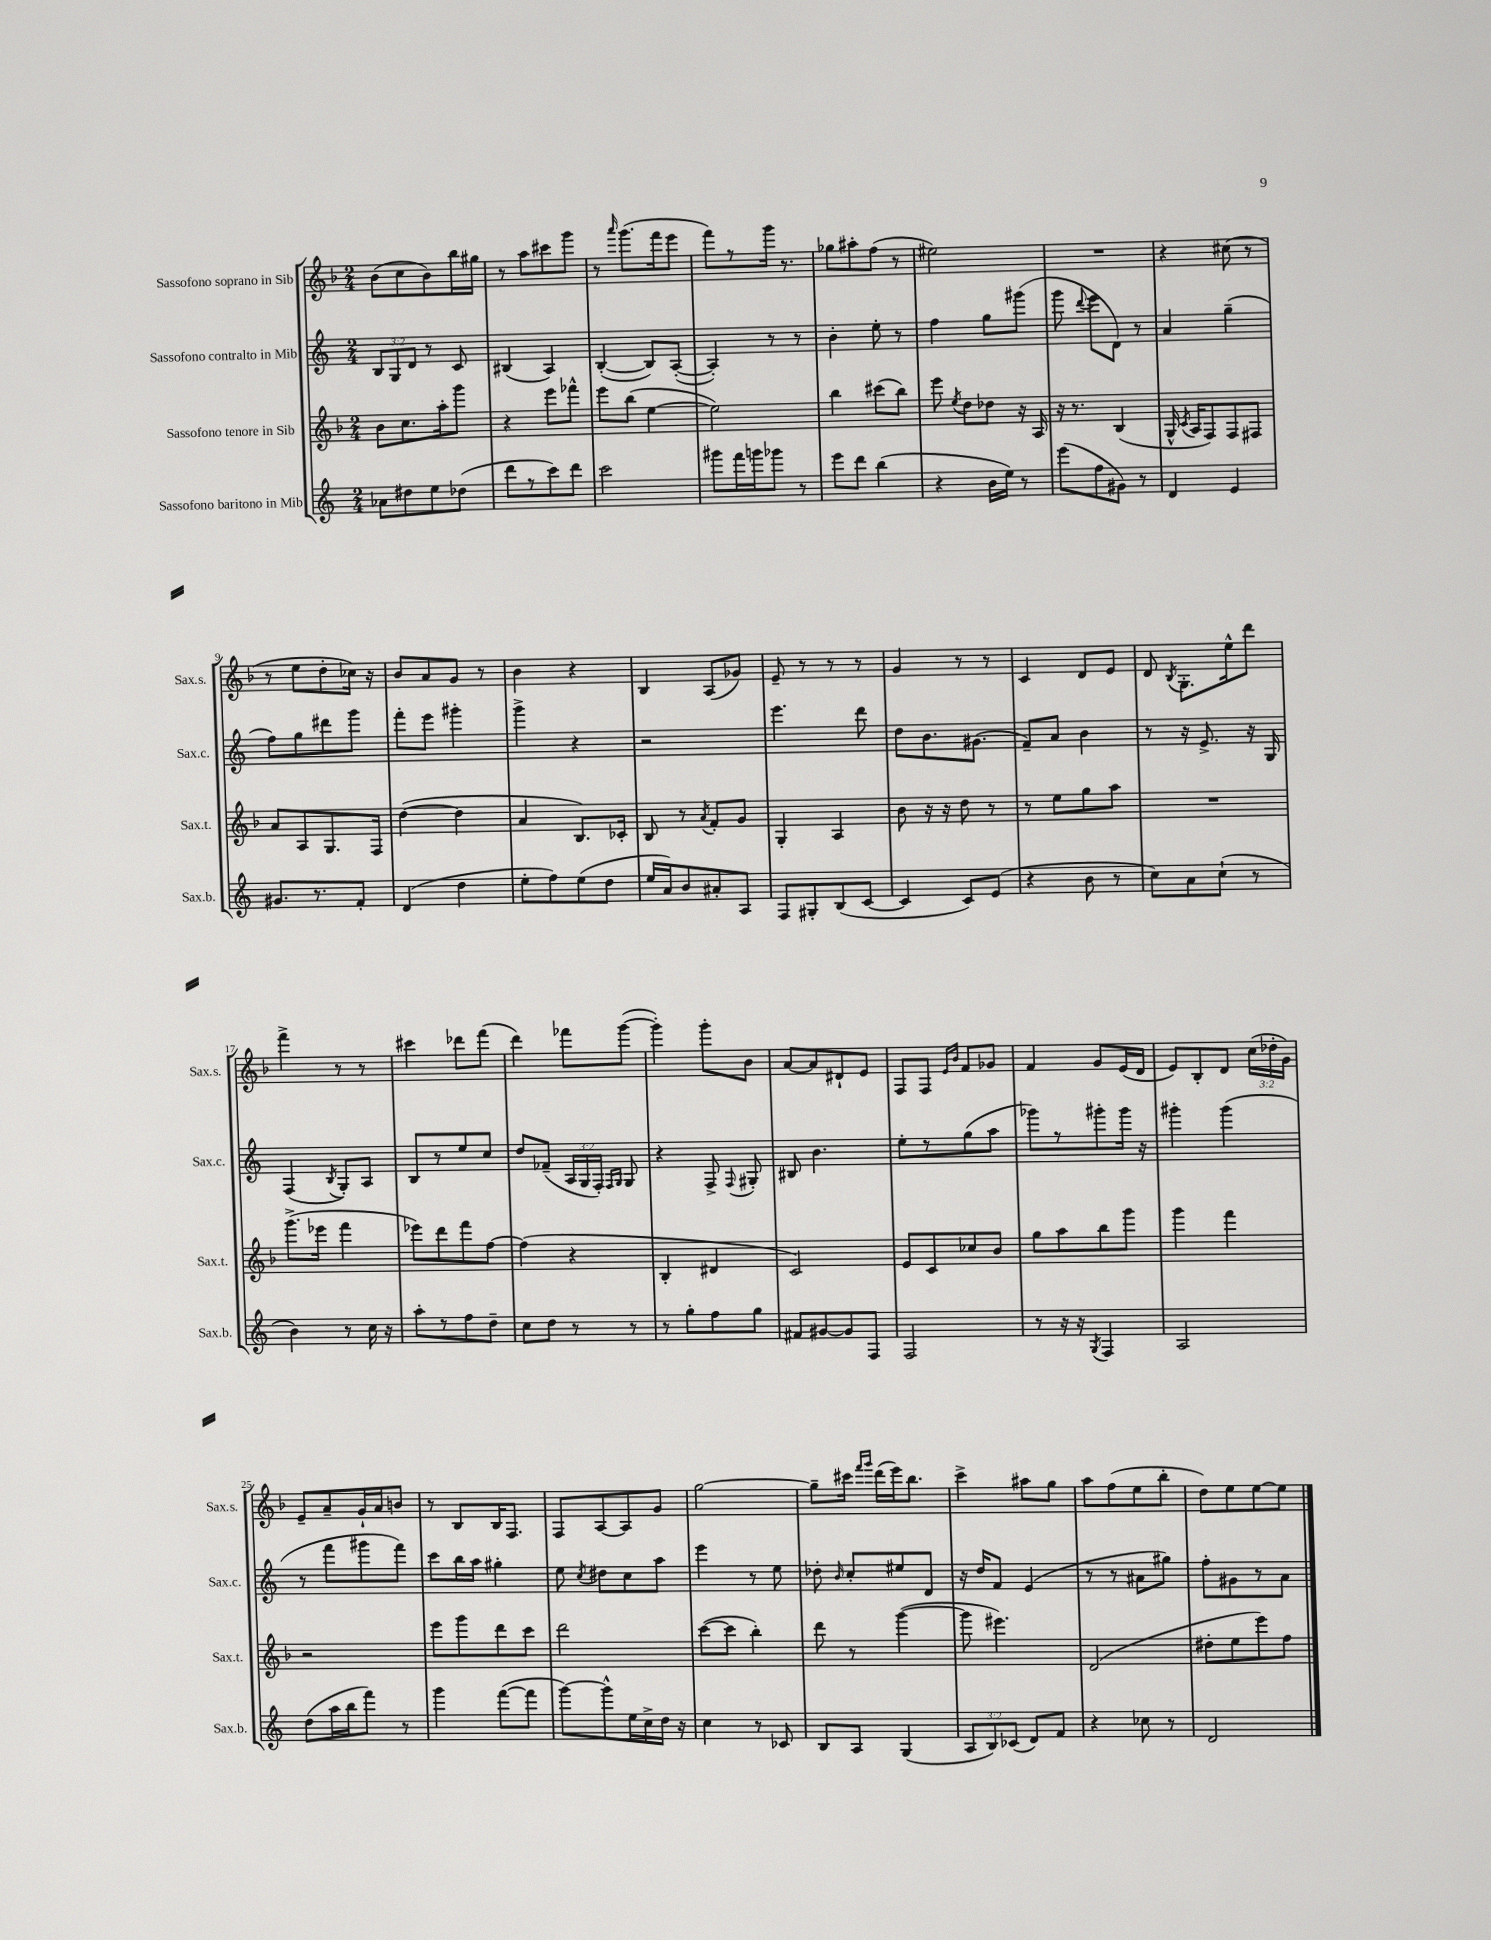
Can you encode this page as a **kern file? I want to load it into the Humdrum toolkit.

**kern	**kern	**kern	**kern
*staff4	*staff3	*staff2	*staff1
*clefG2	*clefG2	*clefG2	*clefG2
*k[]	*k[b-]	*k[]	*k[b-]
*M2/4	*M2/4	*M2/4	*M2/4
8a-	8b-	12B	(8b-
.	.	12G	.
8dd#	8.cc	.	8cc
.	.	12d	.
8ee	.	8r	8b-)
.	16aa'	.	.
(8dd-	8ggg	8c	16bb-
.	.	.	16gg#
=	=	=	=
8ddd	4r	(4B#	8r
8r	.	.	8aa
8ccc)	8eee	4A)	8ccc#
8ddd	8fff-^^	.	8ggg
=	=	=	=
2ccc	8eee	([4B'	8r
.	.	.	16qqaaa
.	(8bb-	.	(8.ggg
.	[4ee	8B])	.
.	.	.	16fff
.	.	([8A'	8eee
=	=	=	=
8ggg#	2ee])	4A'])	8fff)
16fff	.	.	8r
16ggg	.	.	.
8ggg-	.	8r	16ggg
.	.	.	8.r
8r	.	8r	.
=	=	=	=
8eee	4bb-	4b'	8gg-
8ddd	.	.	8aa#'
(4bb	(8ccc#	8ee'	(8ff
.	8bb-)	8r	8r
=	=	=	=
4r	8eee	4ff	2ee#)
.	8qee	.	.
.	8dd	.	.
16b	8dd-	8gg	.
16ee)	.	.	.
8r	16r	(8ggg#	.
.	16A	.	.
=	=	=	=
(8eee	16r	8ggg	2r
.	8.r	.	.
.	.	8qqddd	.
8ff	.	8eee	.
8g#)	(4B-	8d)	.
8r	.	8r	.
=	=	=	=
4d	16G^^	4a	4r
.	8qc	.	.
.	16A	.	.
.	8F)	.	.
4e	8F	(4gg~	(8cc#
.	8F#	.	8r
=	=	=	=
8.g#	8a	8ff)	8r
.	8A	8gg	8ee
8.r	.	.	.
.	8.G	8ddd#	8dd'
8f'	.	8ggg	16cc-)
.	16F	.	16r
=	=	=	=
(4d	([4dd	8fff'	8b-
.	.	8eee	8a
4dd	4dd]	4ggg#'	8g
.	.	.	8r
=	=	=	=
8ee'	4a	4ggg^	4b-
8ff)	.	.	.
(8ee	8.B-)	4r	4r
8dd	.	.	.
.	16c-'	.	.
=	=	=	=
16ee	8B-	2r	4B-
16a)	.	.	.
8b	8r	.	.
.	8qa	.	.
8a#'	8f'	.	(8A
8A	8g	.	8g-)
=	=	=	=
8F	4G'	4.eee	8e~
8G#'	.	.	8r
(8B	4A	.	8r
[8c	.	8ddd	8r
=	=	=	=
4c]	8b-	8dd	4g
.	16r	8.b	.
.	16r	.	.
8c)	8dd	.	8r
.	.	(8.g#	.
(8e	8r	.	8r
=	=	=	=
4r	8r	8f~)	4c
.	8ee	8a	.
8b	8gg	4b	8d
8r	8aa	.	8e
=	=	=	=
8cc)	2r	8r	8d
.	.	.	8qB-
8a	.	16r	8.G'
.	.	8.e^	.
(8cc`	.	.	.
.	.	.	16ee^^
8r	.	16r	8ddd
.	.	16G	.
=	=	=	=
4b)	(8.ggg^	(4F	4fff^
.	16eee-	.	.
.	.	8qB	.
8r	4fff	8G')	8r
16cc	.	8A	8r
16r	.	.	.
=	=	=	=
8aa'	8eee-)	8B	4ccc#
8r	8ddd	8r	.
8ff	8fff	8ee	8ddd-
8dd~	[8ff	8cc	(8fff
=	=	=	=
8cc	(4ff]	8dd	4ddd)
8dd	.	(8f-~	.
8r	4r	24A	8fff-
.	.	24G	.
.	.	24F')	.
.	.	16qqF	.
.	.	16qqG	.
8r	.	8G	([8ggg
=	=	=	=
8r	4B-'	4r	4ggg'])
8gg'	.	.	.
8ff	4d#	8F^	8ggg'
.	.	8qqF	.
8gg	.	8G#'	8b-
=	=	=	=
8f#	2c)	8B#	[8a
[8g#	.	4.b	8a]
8g#]	.	.	8d#`
8F	.	.	8e
=	=	=	=
2F	8e	8ee'	8F
.	8c	8r	8F
.	.	.	16qqe
.	.	.	16qqb-
.	8cc-	(8gg	8f
.	8b-	8aa	8g-
=	=	=	=
8r	8gg	8ggg-)	4f
16r	8aa	8r	.
16r	.	.	.
8qG	.	.	.
4F	8bb-	8ggg#'	8g
.	8ggg	16ggg#	(16e
.	.	16r	16d
=	=	=	=
2A	4ggg	4ggg#'	8e)
.	.	.	8B-'
.	4fff	(4ggg#	8d
.	.	.	(24cc
.	.	.	24dd-'
.	.	.	24g)
=	=	=	=
(8dd	2r	8r	8e~
16aa	.	8fff	8a~
16bb	.	.	.
8fff)	.	8ggg#	16g`
.	.	.	16a
8r	.	8fff)	8b
=	=	=	=
4ggg	8eee	8ccc	8r
.	8ggg	16bb	8B-
.	.	16aa	.
([8fff	8ddd	4gg#'	16B-
.	.	.	8.F
8fff]	8ccc	.	.
=	=	=	=
[8ggg)	2ddd	8ee	8F
.	.	8qcc	.
8ggg^^]	.	8dd#	[8A
16ee	.	8cc	8A]
16cc^	.	.	.
16dd	.	8aa	8g
16r	.	.	.
=	=	=	=
4cc	([8ccc	4eee	[2gg
.	8ccc]	.	.
8r	4bb-')	8r	.
8c-	.	8ee	.
=	=	=	=
8B	8ddd	8dd-'	8gg~]
.	.	16qqb	.
8A	8r	8cc'	16ccc#
.	.	.	16qqfff
.	.	.	16qqggg
.	.	.	(16ddd
(4G	([4ggg	8ee#	16eee)
.	.	.	8.bb-
.	.	8d	.
=	=	=	=
12A	8ggg]	16r	4ccc^
.	.	16dd	.
12B)	.	.	.
.	4.eee#)	8f	.
(12c-	.	.	.
8d)	.	(4e	8aa#
8f	.	.	8gg
=	=	=	=
4r	(2d	8r	8aa
.	.	8r	(8ff
8cc-	.	8a#	8ee
8r	.	8gg#)	8bb-'
=	=	=	=
2d	8dd#'	8ff'	8dd)
.	8ee	8g#	8ee
.	8eee)	8r	[8ee
.	8ff	8a	8ee]
==	==	==	==
*-	*-	*-	*-
